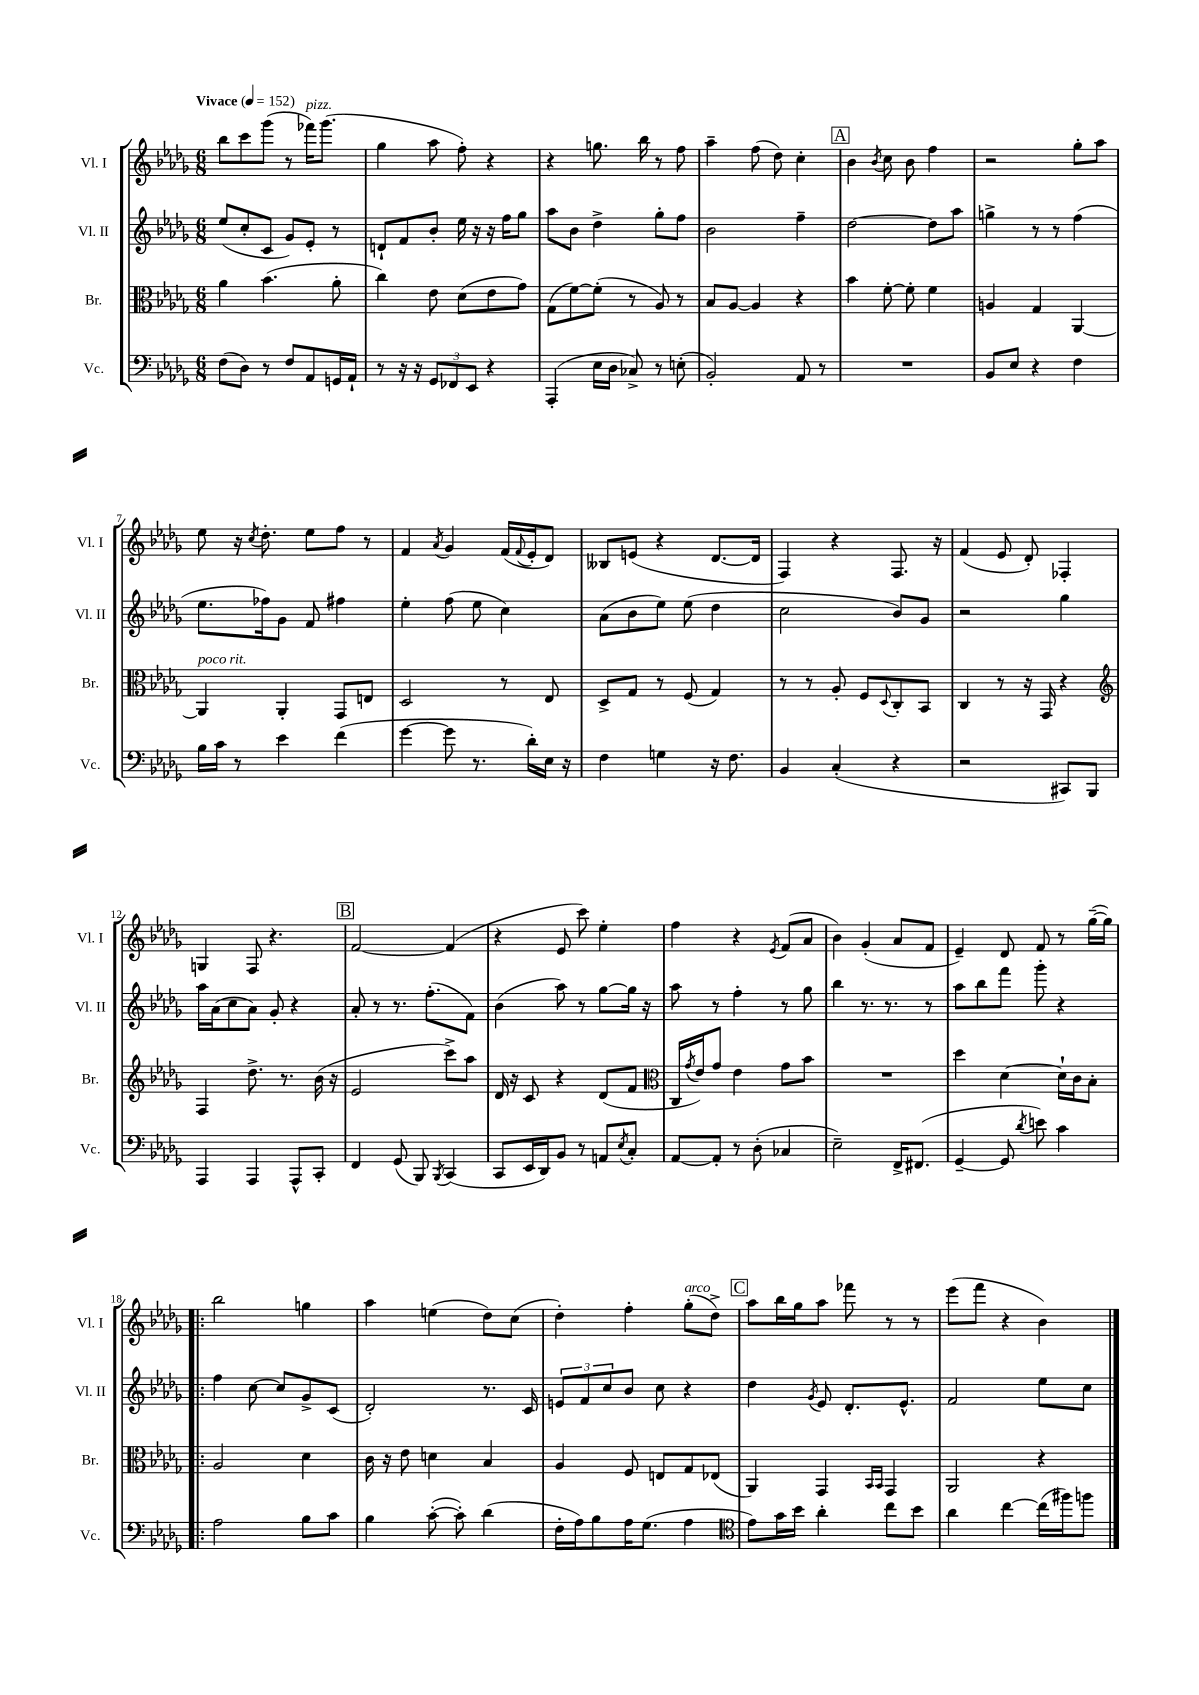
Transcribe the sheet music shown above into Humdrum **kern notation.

**kern	**kern	**kern	**kern
*staff4	*staff3	*staff2	*staff1
*clefF4	*clefC3	*clefG2	*clefG2
*k[b-e-a-d-g-]	*k[b-e-a-d-g-]	*k[b-e-a-d-g-]	*k[b-e-a-d-g-]
*M6/8	*M6/8	*M6/8	*M6/8
*MM152	*MM152	*MM152	*MM152
(8F	4a-	(8ee-	8bb-
8D-)	.	8cc'	8ccc
8r	(4.b-	8c	(8ggg-
8F	.	8g-)	8r
8AA-	.	8e-'	16fff-)
.	.	.	(8.ggg-
16GG	8a-'	8r	.
16AA-`	.	.	.
=	=	=	=
8r	4cc)	8d`	4gg-
16r	.	8f	.
16r	.	.	.
12GG-	8e-	8b-'	8aa-
12FF-	.	.	.
.	(8d-	16ee-	8ff')
12EE-	.	.	.
.	.	16r	.
4r	8e-	16r	4r
.	.	16ff	.
.	8g-)	8gg-	.
=	=	=	=
(4AAA-'	(8G-	8aa-	4r
.	[8f)	8b-	.
16E-	(8f']	4dd-^	8.gg
16D-	.	.	.
8C-^)	8r	.	.
.	.	.	16bb-
8r	8A-)	8gg-'	8r
(8E'	8r	8ff	8ff
=	=	=	=
2BB-')	8B-	2b-	4aa-~
.	[8A-	.	.
.	4A-]	.	(8ff
.	.	.	8dd-)
8AA-	4r	4ff~	4cc'
8r	.	.	.
=	=	=	=
2.r	4b-	[2dd-	4b-
.	.	.	8qb-
.	[8f'	.	8cc
.	8f']	.	8b-
.	4f	8dd-]	4ff
.	.	8aa-	.
=	=	=	=
8BB-	4A	4gg^	2r
8E-	.	.	.
4r	4G-	8r	.
.	.	8r	.
4F	[4AA-	(4ff	8gg-'
.	.	.	8aa-
=	=	=	=
16B-	4AA-]	8.ee-	8ee-
16c	.	.	.
8r	.	.	16r
.	.	.	8qcc
.	.	16ff-)	8.dd-'
4e-	4AA-'	8g-	.
.	.	8f	8ee-
(4f	8GG-	4ff#	8ff
.	8E	.	8r
=	=	=	=
[4g-	2D-	4ee-'	4f
.	.	.	8qa-
8g-]	.	(8ff	4g-
8.r	.	8ee-	.
.	8r	4cc)	(16f
.	.	.	8qqf
16d-')	.	.	16e-'
16E-	8E-	.	8d-)
16r	.	.	.
=	=	=	=
4F	8D-^	(8a-	8B--
.	8G-	8b-	(8e
4G	8r	8ee-)	4r
.	(8F	(8ee-	.
16r	4G-)	4dd-	[8.d-
8.F	.	.	.
.	.	.	16d-]
=	=	=	=
4BB-	8r	2cc	4F)
.	8r	.	.
(4C'	8A-'	.	4r
.	8F	.	.
.	8qqD-	.	.
4r	8C'	8b-)	8.F
.	8BB-	8g-	.
.	.	.	16r
=	=	=	=
2r	4C	2r	(4f
.	8r	.	8e-
.	16r	.	8d-')
.	16GG-	.	.
8CC#)	4r	4gg-	4F-'
8BBB-	.	.	.
=	=	=	=
*	*clefG2	*	*
4AAA-	4F	16aa-	4G
.	.	(16a-	.
.	.	8cc	.
4AAA-	8.dd-^	8a-)	8F
.	.	8g-'	4.r
.	8.r	.	.
8AAA-^^	.	4r	.
8CC'	(16b-	.	.
.	16r	.	.
=	=	=	=
4FF	2e-	8a-'	[2f
.	.	8r	.
(8GG-	.	8.r	.
8BBB-)	.	.	.
.	.	(8.ff'	.
8qBBB-	.	.	.
(4CC	8ccc^)	.	(4f]
.	8aa-	8f)	.
=	=	=	=
8CC	16d-	(4b-	4r
.	16r	.	.
16EE-	8c	.	.
16DD-)	.	.	.
8BB-	4r	8aa-)	8e-
8r	.	8r	8ccc)
8AA	(8d-	[8gg-	4ee-'
8qE-	.	.	.
8C'	8f	16gg-]	.
.	.	16r	.
=	=	=	=
*	*clefC3	*	*
[8AA-	16C	8aa-	4ff
.	8qg-	.	.
.	16e-)	.	.
8AA-']	8g-	8r	.
8r	4e-	4ff'	4r
(8D-'	.	.	.
.	.	.	8qe-
4C-	8g-	8r	(8f
.	8b-	8gg-	8a-
=	=	=	=
2E-~)	2.r	4bb-	4b-)
.	.	8.r	(4g-'
.	.	8.r	.
16FF^	.	.	8a-
(8.FF#	.	.	.
.	.	8r	8f
=	=	=	=
[4GG-~	4dd-	8aa-	4e-~)
.	.	8bb-	.
8GG-]	[4d-	8fff	8d-
8qd-	.	.	.
8e)	.	8ggg-'	8f
4c	16d-`]	4r	8r
.	16c	.	.
.	8B-'	.	([16gg-~
.	.	.	16gg-])
=!|:	=!|:	=!|:	=!|:
2A-	2A-	4ff	2bb-
.	.	[8cc	.
.	.	8cc]	.
8B-	4d-	8g-^	4gg
8c	.	(8c	.
=	=	=	=
4B-	16c	2d-')	4aa-
.	16r	.	.
.	8e-	.	.
([8c'	4d	.	(4ee
8c'])	.	.	.
(4d-	4B-	8.r	8dd-)
.	.	.	(8cc
.	.	16c	.
=	=	=	=
16F'	4A-	12e	4dd-')
16A-)	.	.	.
.	.	12f	.
8B-	.	.	.
.	.	12cc	.
16A-	8F	8b-	4ff'
(8.G-	.	.	.
.	8E	8cc	.
4A-	8G-	4r	(8gg-'
.	(8E-	.	8dd-^)
=	=	=	=
*clefC4	*	*	*
8e-)	4AA-)	4dd-	8aa-
16g-	.	.	16bb-
16b-	.	.	16gg-
.	.	8qg-	.
4a-'	4GG-	8e-	8aa-
.	.	8.d-'	8fff-
.	16qqBB-	.	.
.	16qqBB-	.	.
8cc	4GG-	.	8r
.	.	8.e-^^	.
8b-	.	.	8r
=	=	=	=
4a-	2AA-	2f	(8eee-
.	.	.	8fff
[4cc	.	.	4r
(16cc]	4r	8ee-	4b-)
16ff#)	.	.	.
8ff	.	8cc	.
==	==	==	==
*-	*-	*-	*-
